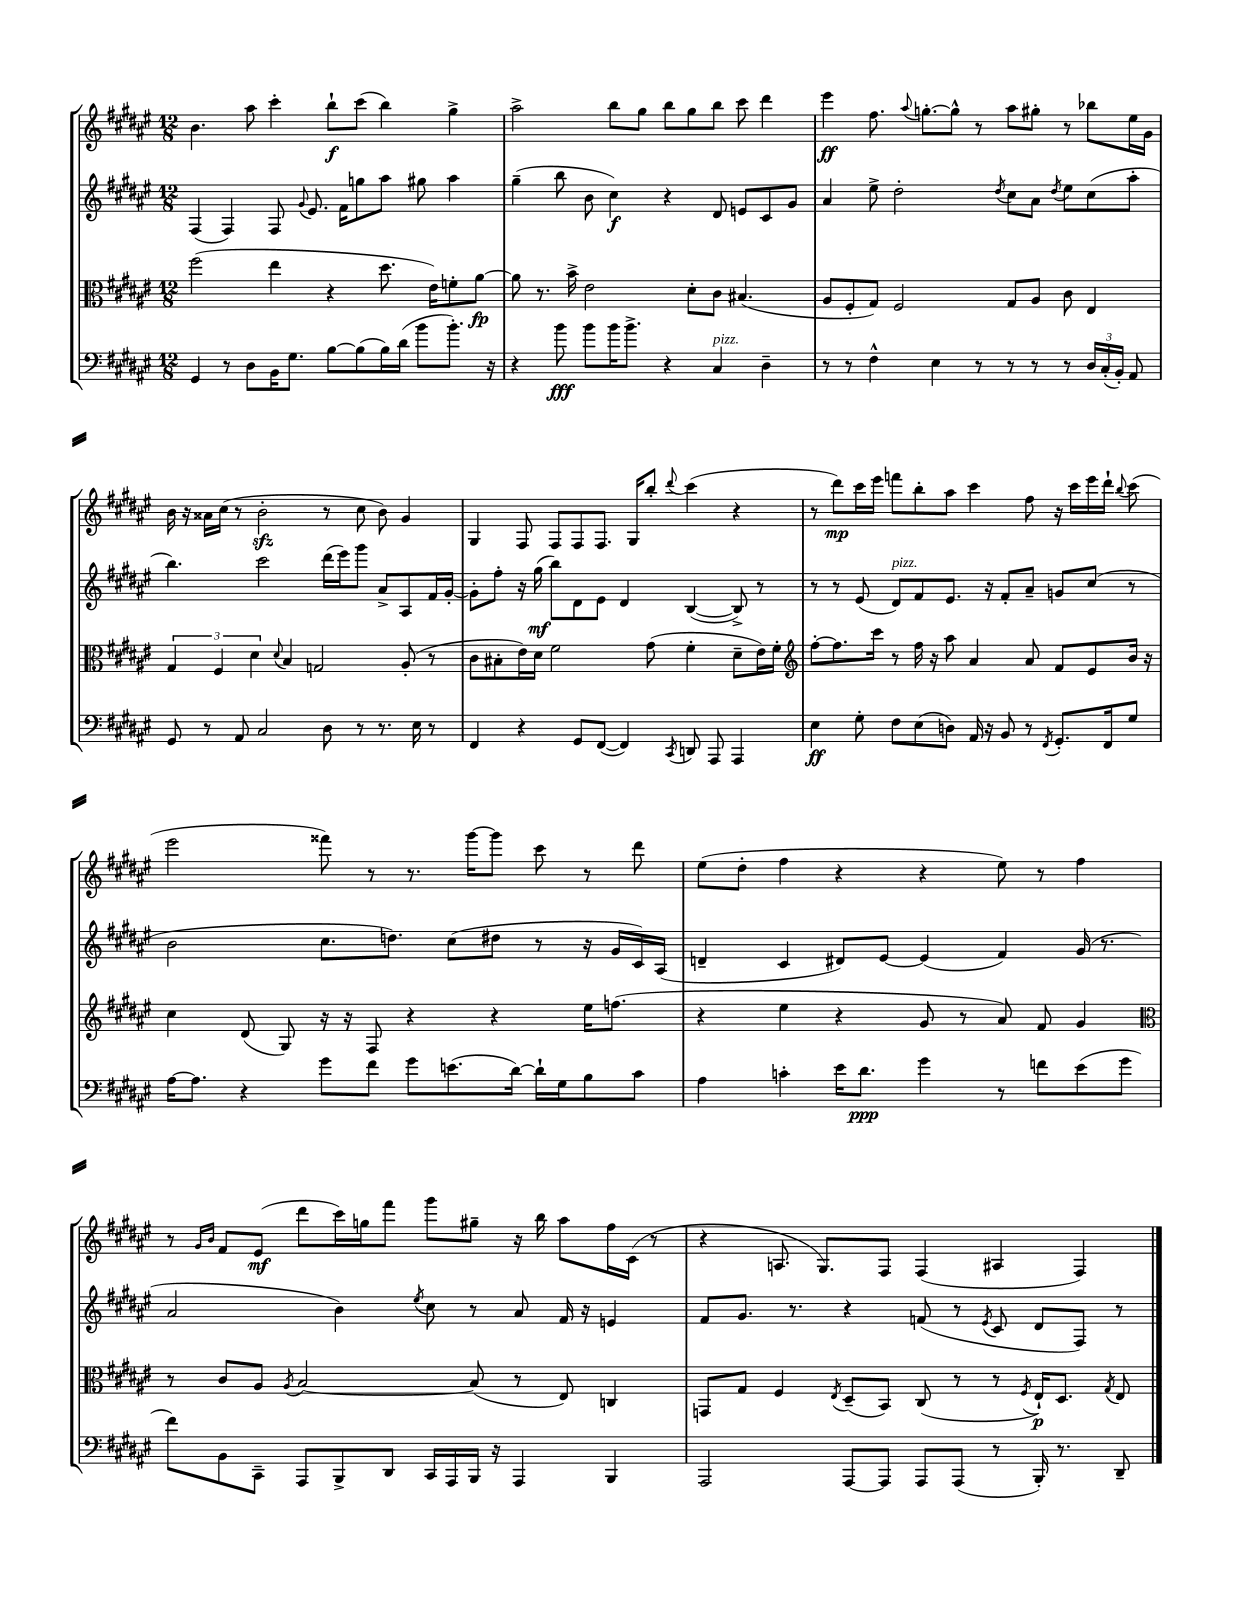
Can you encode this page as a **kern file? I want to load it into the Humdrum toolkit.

**kern	**dynam	**kern	**dynam	**kern	**dynam	**kern	**dynam
*part4	*part4	*part3	*part3	*part2	*part2	*part1	*part1
*staff4	*staff4	*staff3	*staff3	*staff2	*staff2	*staff1	*staff1
*clefF4	*	*clefC3	*	*clefG2	*	*clefG2	*
*k[f#c#g#d#a#e#]	*	*k[f#c#g#d#a#e#]	*	*k[f#c#g#d#a#e#]	*	*k[f#c#g#d#a#e#]	*
*M12/8	*	*M12/8	*	*M12/8	*	*M12/8	*
=127	=127	=127	=127	=127	=127	=127	=127
4GG#/	.	(2ff#\	.	(4F#/	.	4.b\	.
8r	.	.	.	4F#/)	.	.	.
8D#\L	.	.	.	.	.	8aa#\	.
16BB\K	.	4ee#\	.	8F#/	.	4ccc#'\	.
8.G#\J	.	.	.	.	.	.	.
.	.	.	.	8qqg#/	.	.	.
.	.	.	.	8.e#/	.	.	.
[8B\L	.	4r	.	.	.	8bb`\L	f
.	.	.	.	16f#\KL	.	.	.
(8B\]	.	.	.	8ggn\	.	(8ccc#\J	.
16B\L)	.	8.dd#\	.	8aa#\J	.	4bb\)	.
(16d#\JJ	.	.	.	.	.	.	.
8b\L	.	.	.	8gg#X\	.	.	.
.	.	16e#\KL)	.	.	.	.	.
8.b'\J)	.	8fn'\	.	4aa#\	.	4gg#^\	.
.	.	[8a#\J	fp	.	.	.	.
16r	.	.	.	.	.	.	.
=128	=128	=128	=128	=128	=128	=128	=128
4r	.	8a#\]	.	(4gg#~\	.	2aa#^\	.
.	.	8.r	.	.	.	.	.
8b\	fff	.	.	8bb\	.	.	.
.	.	16b^\	.	.	.	.	.
8b\L	.	2e#\	.	8b\	.	.	.
16b\K	.	.	.	4cc#\)	f	8bb\L	.
8.b^\J	.	.	.	.	.	.	.
.	.	.	.	.	.	8gg#\J	.
4r	.	.	.	4r	.	8bb\L	.
.	.	8d#'\L	.	.	.	8gg#\	.
!LO:TX:a:i:t=pizz.	!	!	!	!	!	!	!
4C#/	.	8c#\J	.	8d#/	.	8bb\J	.
.	.	(4.B#X/	.	8en/L	.	8ccc#\	.
4D#~\	.	.	.	8c#/	.	4ddd#\	.
.	.	.	.	8g#/J	.	.	.
=129	=129	=129	=129	=129	=129	=129	=129
8r	.	8A#/L	.	4a#/	.	4eee#\	ff
8r	.	8F#'/	.	.	.	.	.
4F#^^\	.	8G#/J)	.	8ee#^\	.	8.ff#\	.
.	.	2F#/	.	2dd#'\	.	.	.
.	.	.	.	.	.	8qqaa#/	.
.	.	.	.	.	.	[8.ggn'\L	.
4E#\	.	.	.	.	.	.	.
.	.	.	.	.	.	8gg^^\J]	.
8r	.	.	.	.	.	8r	.
.	.	.	.	8qdd#/	.	.	.
8r	.	8G#/L	.	8cc#\L	.	8aa#\L	.
8r	.	8A#/J	.	8a#\J	.	8gg#X'\J	.
.	.	.	.	8qdd#/	.	.	.
8r	.	8c#\	.	8ee#\L	.	8r	.
24D#/LL	.	4E#/	.	(8cc#\	.	8bb-X\L	.
(24C#'/	.	.	.	.	.	.	.
24BB'/JJ)	.	.	.	.	.	.	.
8AA#/	.	.	.	8aa#'\J	.	16ee#\L	.
.	.	.	.	.	.	16g#\JJ	.
!!LO:LB:g=z
=130	=130	=130	=130	=130	=130	=130	=130
8GG#/	.	6G#/	.	4.bb\)	.	16b\	.
.	.	.	.	.	.	16r	.
8r	.	.	.	.	.	16a##X\LL	.
.	.	6F#/	.	.	.	.	.
.	.	.	.	.	.	(16cc#\JJ	.
8AA#/	.	.	.	.	.	8r	.
.	.	6d#\	.	.	.	.	.
2C#/	.	.	.	2ccc#\	.	2bzz'\	.
.	.	8qqd#/	.	.	.	.	.
.	.	4B/	.	.	.	.	.
.	.	2Gn/	.	.	.	.	.
8D#\	.	.	.	(16ddd#\LL	.	8r	.
.	.	.	.	16eee#\J)	.	.	.
8r	.	.	.	8ggg#\J	.	8cc#\	.
8.r	.	.	.	8a#^/L	.	8b\)	.
.	.	(8A#'/	.	8A#/	.	4g#/	.
16E#\	.	.	.	.	.	.	.
8r	.	8r	.	16f#/L	.	.	.
.	.	.	.	[16g#'/JJ	.	.	.
=131	=131	=131	=131	=131	=131	=131	=131
4FF#/	.	8c#\L	.	8g#'\L]	.	4G#/	.
.	.	8B#X'\	.	8ff#'\J	.	.	.
4r	.	16e#\L)	.	16r	.	8F#/	.
.	.	16d#\JJ	.	(16gg#\	mf	.	.
.	.	2f#\	.	8bb\L)	.	8F#/L	.
8GG#/L	.	.	.	8d#\	.	8F#/	.
([8FF#/J	.	.	.	8e#\J	.	8.F#/J	.
4FF#/])	.	.	.	4d#/	.	.	.
.	.	.	.	.	.	16G#/KL	.
.	.	(8g#\	.	.	.	8bb'/J	.
8qCC#/	.	.	.	.	.	8qqddd#/	.
8DDn/	.	4f#'\	.	([4B/	.	(4ccc#\	.
8AAA#/	.	.	.	.	.	.	.
4AAA#/	.	8d#~\L	.	8B^/])	.	4r	.
.	.	16e#\L)	.	8r	.	.	.
.	.	16f#'\JJ	.	.	.	.	.
=132	=132	=132	=132	=132	=132	=132	=132
*	*	*clefG2	*	*	*	*	*
4E#\	ff	[8ff#'\L	.	8r	.	8r	.
.	.	8.ff#\]	.	8r	.	8ddd#\L)	mp
8G#'\	.	.	.	(8e#/	.	16ccc#\L	.
.	.	16ccc#\Jk	.	.	.	16eee#\JJ	.
!	!	!	!	!LO:TX:a:i:t=pizz.	!	!	!
8F#\L	.	8r	.	8d#/L)	.	8fffn\L	.
(8E#\	.	16ff#\	.	8f#/	.	8bb'\	.
.	.	16r	.	.	.	.	.
8Dn\J)	.	8aa#\	.	8.e#/J	.	8aa#\J	.
16AA#/	.	4a#/	.	.	.	4ccc#\	.
16r	.	.	.	16r	.	.	.
8BB/	.	.	.	8f#'/L	.	.	.
8r	.	8a#/	.	8a#~/J	.	8ff#\	.
8qFF#/	.	.	.	.	.	.	.
8.GG#'/L	.	8f#/L	.	8gn/L	.	16r	.
.	.	.	.	.	.	16ccc#\LL	.
.	.	8e#/	.	(8cc#/J	.	16eee#\	.
16FF#/k	.	.	.	.	.	16ddd#`\JJ	.
.	.	.	.	.	.	8qqbb/	.
8G#/J	.	16b/Jk	.	8r	.	(8ccc#\	.
.	.	16r	.	.	.	.	.
!!LO:LB:g=z
=133	=133	=133	=133	=133	=133	=133	=133
[16A#\KL	.	4cc#\	.	2b\	.	2eee#\	.
8.A#\J]	.	.	.	.	.	.	.
4r	.	(8d#/	.	.	.	.	.
.	.	8G#/)	.	.	.	.	.
8g#\L	.	16r	.	8.cc#\L	.	8fff##X\)	.
.	.	16r	.	.	.	.	.
8f#\J	.	8F#/	.	.	.	8r	.
.	.	.	.	8.ddn\J)	.	.	.
8g#\L	.	4r	.	.	.	8.r	.
(8.en\	.	.	.	(8cc#\L	.	.	.
.	.	.	.	.	.	[16ggg#\KL	.
.	.	4r	.	8dd#X\J	.	8ggg#\J]	.
[16d#\Jk)	.	.	.	.	.	.	.
16d#`\LL]	.	.	.	8r	.	8ccc#\	.
16G#\J	.	.	.	.	.	.	.
8B\	.	16ee#\KL	.	16r	.	8r	.
.	.	(8.ffn\J	.	16g#/LL	.	.	.
8c#\J	.	.	.	16c#/)	.	8ddd#\	.
.	.	.	.	(16A#/JJ	.	.	.
=134	=134	=134	=134	=134	=134	=134	=134
4A#\	.	4r	.	4dn~/	.	(8ee#\L	.
.	.	.	.	.	.	8dd#'\J	.
4cn'\	.	4ee#\	.	4c#/	.	4ff#\	.
16e#\KL	.	4r	.	8d#X/L)	.	4r	.
8.d#\J	ppp	.	.	.	.	.	.
.	.	.	.	[8e#/J	.	.	.
4g#\	.	8g#/	.	(4e#/]	.	4r	.
.	.	8r	.	.	.	.	.
8r	.	8a#/)	.	4f#/)	.	8ee#\)	.
8fn\L	.	8f#/	.	.	.	8r	.
(8e#\	.	4g#/	.	(16g#/	.	4ff#\	.
.	.	.	.	8.r	.	.	.
8g#\J	.	.	.	.	.	.	.
!!LO:LB:g=z
=135	=135	=135	=135	=135	=135	=135	=135
*	*	*clefC3	*	*	*	*	*
8f#\L)	.	8r	.	2a#/	.	8r	.
.	.	.	.	.	.	16qqg#/LL	.
.	.	.	.	.	.	16qqb/JJ	.
8BB\	.	8c#/L	.	.	.	8f#/L	.
8CC#~\J	.	8A#/J	.	.	.	(8e#/J	mf
.	.	8qA#/	.	.	.	.	.
8AAA#/L	.	[2B/	.	.	.	8ddd#\L	.
8BBB^/	.	.	.	4b\)	.	16ccc#\L)	.
.	.	.	.	.	.	16ggn\J	.
8DD#/J	.	.	.	.	.	8fff#\J	.
.	.	.	.	8qee#/	.	.	.
16CC#/LL	.	.	.	8cc#\	.	8ggg#\L	.
16AAA#/	.	.	.	.	.	.	.
16BBB/JJ	.	(8B/]	.	8r	.	8gg#X~\J	.
16r	.	.	.	.	.	.	.
4AAA#/	.	8r	.	8a#/	.	16r	.
.	.	.	.	.	.	16bb\	.
.	.	8E#/)	.	16f#/	.	8aa#\L	.
.	.	.	.	16r	.	.	.
4BBB/	.	4Cn/	.	4en/	.	16ff#\L	.
.	.	.	.	.	.	(16c#\JJ	.
.	.	.	.	.	.	8r	.
=136	=136	=136	=136	=136	=136	=136	=136
2AAA#/	.	8GGn/L	.	8f#/L	.	4r	.
.	.	8G#/J	.	8.g#/J	.	.	.
.	.	4F#/	.	.	.	8.An/	.
.	.	.	.	8.r	.	.	.
.	.	.	.	.	.	8.G#/L)	.
.	.	8qE#/	.	.	.	.	.
[8AAA#/L	.	(8D#~/L	.	4r	.	.	.
8AAA#/J]	.	8BB/J)	.	.	.	8F#/J	.
8AAA#/L	.	(8C#/	.	(8fn/	.	(4F#/	.
(8AAA#/J	.	8r	.	8r	.	.	.
.	.	.	.	8qe#/	.	.	.
8r	.	8r	.	8c#/	.	4A#X/	.
.	.	8qF#/	.	.	.	.	.
16BBB'/)	.	16E#`/KL)	p	8d#/L	.	.	.
8.r	.	8.D#/J	.	.	.	.	.
.	.	.	.	8F#/J)	.	4F#/)	.
.	.	8qG#/	.	.	.	.	.
8DD#~/	.	8E#/	.	8r	.	.	.
==	==	==	==	==	==	==	==
*-	*-	*-	*-	*-	*-	*-	*-
